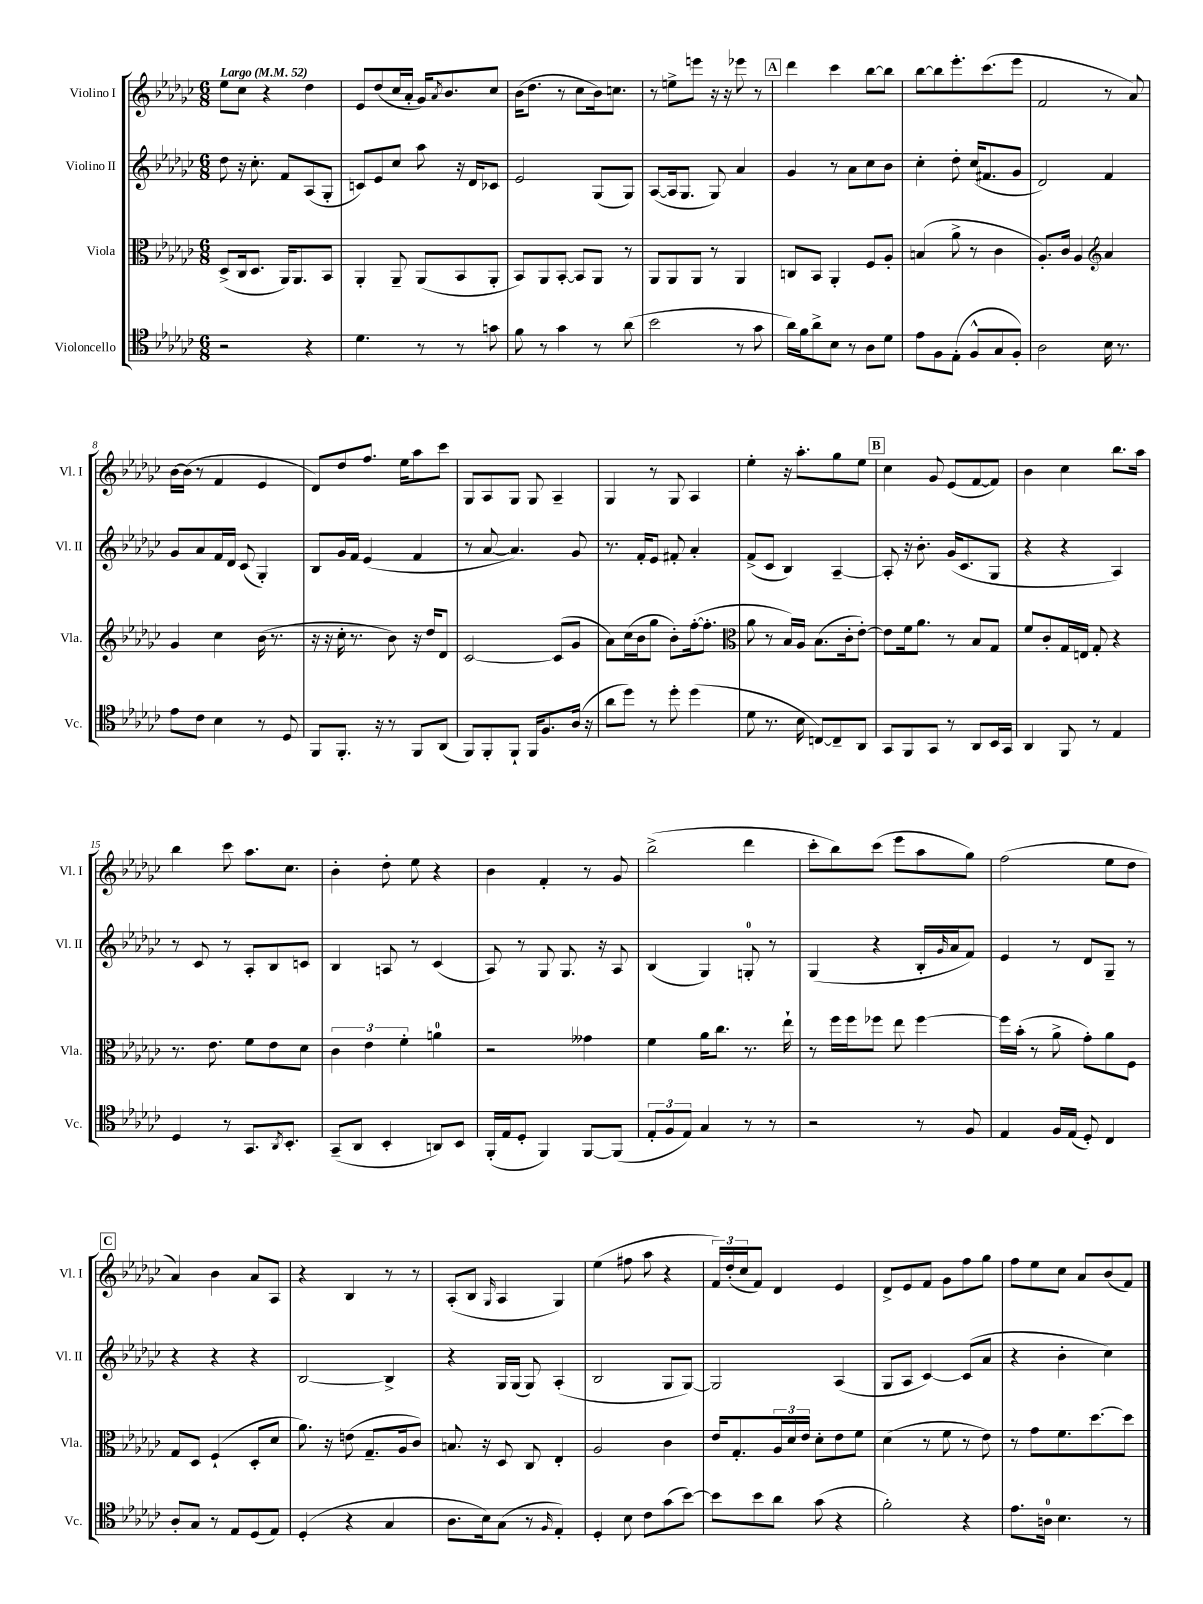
<<
\new StaffGroup <<
\new Staff = "s0" \with { instrumentName = "Violino I" shortInstrumentName = "Vl. I" } {
    \clef treble \key ges \major \numericTimeSignature \time 6/8 \tempo "Largo" 4 = 52
    ees''8 ces''8 r4 des''4 |
    ees'8 des''8( ces''16 aes'16-. ges'16) \acciaccatura { aes'8 } bes'8. ces''8 |
    bes'16( des''8. r8 ces''8 bes'16) c''8. |
    r8 e''8-> e'''8 r16 r16 ees'''8 r8 |
    \mark \markup { \box "A" } des'''4 ces'''4 bes''8~ bes''8 |
    bes''8~ bes''8 ees'''8.-. ces'''8.( ees'''8 |
    f'2 r8 aes'8) |
    bes'16~ bes'16( r8 f'4 ees'4 |
    des'8) des''8 f''8. ees''16 aes''8 ces'''8 |
    ges8 aes8 ges8 ges8 aes4-- |
    ges4 r8 ges8 aes4 |
    ees''4-. r16 aes''8.-. ges''8 ees''8 |
    \mark \markup { \box "B" } ces''4 ges'8 ees'8( f'8~ f'8) |
    bes'4 ces''4 bes''8. aes''16 |
    bes''4 ces'''8 aes''8. ces''8. |
    bes'4-. des''8-. ees''8 r4 |
    bes'4 f'4-. r8 ges'8 |
    bes''2->( des'''4 |
    ces'''8-. bes''8) ces'''8( ees'''8 aes''8 ges''8) |
    f''2( ees''8 des''8 |
    \mark \markup { \box "C" } aes'4) bes'4 aes'8 aes8 |
    r4 bes4 r8 r8 |
    aes8-.( bes8 \grace { ges16 } aes4 ges4) |
    ees''4( fis''8 aes''8 r4 |
    \tuplet 3/2 { f'16) des''16-.( ces''16 } f'8) des'4 ees'4 |
    des'8-> ees'8 f'8 ges'8 f''8 ges''8 |
    f''8 ees''8 ces''8 aes'8 bes'8( f'8) \bar "|." |
}
\new Staff = "s1" \with { instrumentName = "Violino II" shortInstrumentName = "Vl. II" } {
    \clef treble \key ges \major \numericTimeSignature \time 6/8
    des''8 r16 ces''8.-. f'8 aes8( ges8-. |
    c'8) ees'8 ces''8 aes''8 r16 des'16 ces'8 |
    ees'2 ges8( ges8) |
    aes8~( aes16 ges8. ges8) aes'4 |
    \mark \markup { \box "A" } ges'4 r8 aes'8 ces''8 bes'8 |
    ces''4-. des''8-. ces''16( fis'8. ges'8 |
    des'2) f'4 |
    ges'8 aes'8 f'16 des'16 ces'8( ges4-.) |
    bes8 ges'16 f'16 ees'4( f'4 |
    r8 aes'8~ aes'4.) ges'8 |
    r8. f'16-. ees'8 fis'8-. aes'4-. |
    f'8->( ces'8 bes4) aes4~-- |
    \mark \markup { \box "B" } aes8-. r16 bes'8.-. ges'16( ces'8. ges8 |
    r4 r4 aes4) |
    r8 ces'8 r8 aes8-. bes8 c'8 |
    bes4 a8 r8 ces'4( |
    aes8) r8 ges8 ges8. r16 aes8 |
    bes4( ges4) g8-0-. r8 |
    ges4( r4 bes16-. \grace { ges'16 } aes'16 f'8) |
    ees'4 r8 des'8 ges8-- r8 |
    \mark \markup { \box "C" } r4 r4 r4 |
    bes2~ bes4-> |
    r4 ges16 ges16( ges8) aes4-.( |
    bes2 ges8 ges8~) |
    ges2 aes4( |
    ges8 aes8 ces'4~) ces'8( aes'8 |
    r4 bes'4-. ces''4) \bar "|." |
}
\new Staff = "s2" \with { instrumentName = "Viola" shortInstrumentName = "Vla." } {
    \clef alto \key ges \major \numericTimeSignature \time 6/8
    des8->( ces16 des8. aes,16) aes,8. bes,8 |
    aes,4-. aes,8-- aes,8( bes,8 aes,8-. |
    bes,8) aes,8 bes,8~-. bes,8 aes,8 r8 |
    aes,8 aes,8 aes,8 r8 aes,4 |
    \mark \markup { \box "A" } c8 bes,8 aes,4-. f8 aes8-. |
    b4( aes'8-> r8 ces'4 |
    aes8.-.) ces'16 aes4 \clef treble aes'4 |
    ges'4 ces''4 bes'16( r8. |
    r16 r16 ces''16-. r8. bes'8) r16 des''16 des'8 |
    ces'2~ ces'8( ges'8 |
    aes'8) ces''16( bes'16 ges''8 bes'8-.) f''16~-.( f''8.-. |
    \clef alto aes'8 r8 bes16) aes16 bes8.( ces'16-. ees'8~-.) |
    \mark \markup { \box "B" } ees'8 f'16 aes'8. r8 bes8 ges8 |
    f'8 ces'8-. ges16 e16 ges8-. r4 |
    r8. ees'8. f'8 ees'8 des'8 |
    \tuplet 3/2 { ces'4 ees'4 f'4-. } a'4-0 |
    r2 geses'4 |
    f'4 aes'16 ces''8. r8. ees''16-! |
    r8 f''16 f''16 fes''8 ees''8 fes''4~ |
    fes''16 bes'16-.( r8 aes'8-> ges'8-.) aes'8 f8 |
    \mark \markup { \box "C" } ges8 des8 f4-!( des8-. des'8 |
    aes'8.) r16 e'8( ges8.-- aes16 ces'8) |
    b8. r16 des8 ces8 ees4-. |
    aes2 ces'4 |
    ees'16 ges8.-. \tuplet 3/2 { aes16 des'16 ees'16 } des'8-. ees'8 f'8 |
    des'4( r8 f'8 r8 ees'8) |
    r8 ges'8 f'8. des''8.~ des''8 \bar "|." |
}
\new Staff = "s3" \with { instrumentName = "Violoncello" shortInstrumentName = "Vc." } {
    \clef tenor \key ges \major \numericTimeSignature \time 6/8
    r2 r4 |
    des'4. r8 r8 g'8 |
    f'8 r8 ges'4 r8 aes'8( |
    bes'2 r8 ges'8 |
    \mark \markup { \box "A" } aes'16) f'16 aes'8-> bes8 r8 aes8 des'8 |
    ees'8 f8 ees8-.( f8-^ ges8 f8-.) |
    aes2 bes16 r8. |
    ees'8 ces'8 bes4 r8 des8 |
    f,8 f,8.-. r16 r8 f,8 aes,8( |
    f,8) f,8-. f,8-! f,16 f8. aes16( r16 |
    aes'8 des''8) r8 des''8-. des''4( |
    des'8 r8. bes16 c8~) c8-- aes,8 |
    \mark \markup { \box "B" } ges,8 f,8 ges,8 r8 aes,8 bes,16 ges,16 |
    aes,4 f,8 r8 ees4 |
    des4 r8 ges,8. \acciaccatura { aes,8 } bes,8.-. |
    ges,8--( aes,8 bes,4-. a,8) bes,8 |
    f,16-.( ees16 des8-. f,4) f,8~ f,8( |
    \tuplet 3/2 { ees8-. f8 ees8) } ges4 r8 r8 |
    r2 r8 f8 |
    ees4 f16 ees16( des8-.) ces4 |
    \mark \markup { \box "C" } aes8-. ges8 r8 ees8 des8( ees8) |
    des4-.( r4 ges4 |
    aes8. bes16) ges8( r8 \grace { f16 } ees4-.) |
    des4-. bes8 ces'8 ges'8( bes'8~) |
    bes'8 bes'8 aes'8 ges'8( r4 |
    f'2-.) r4 |
    ees'8. a16-0 bes4. r8 \bar "|." |
}
>>
>>
